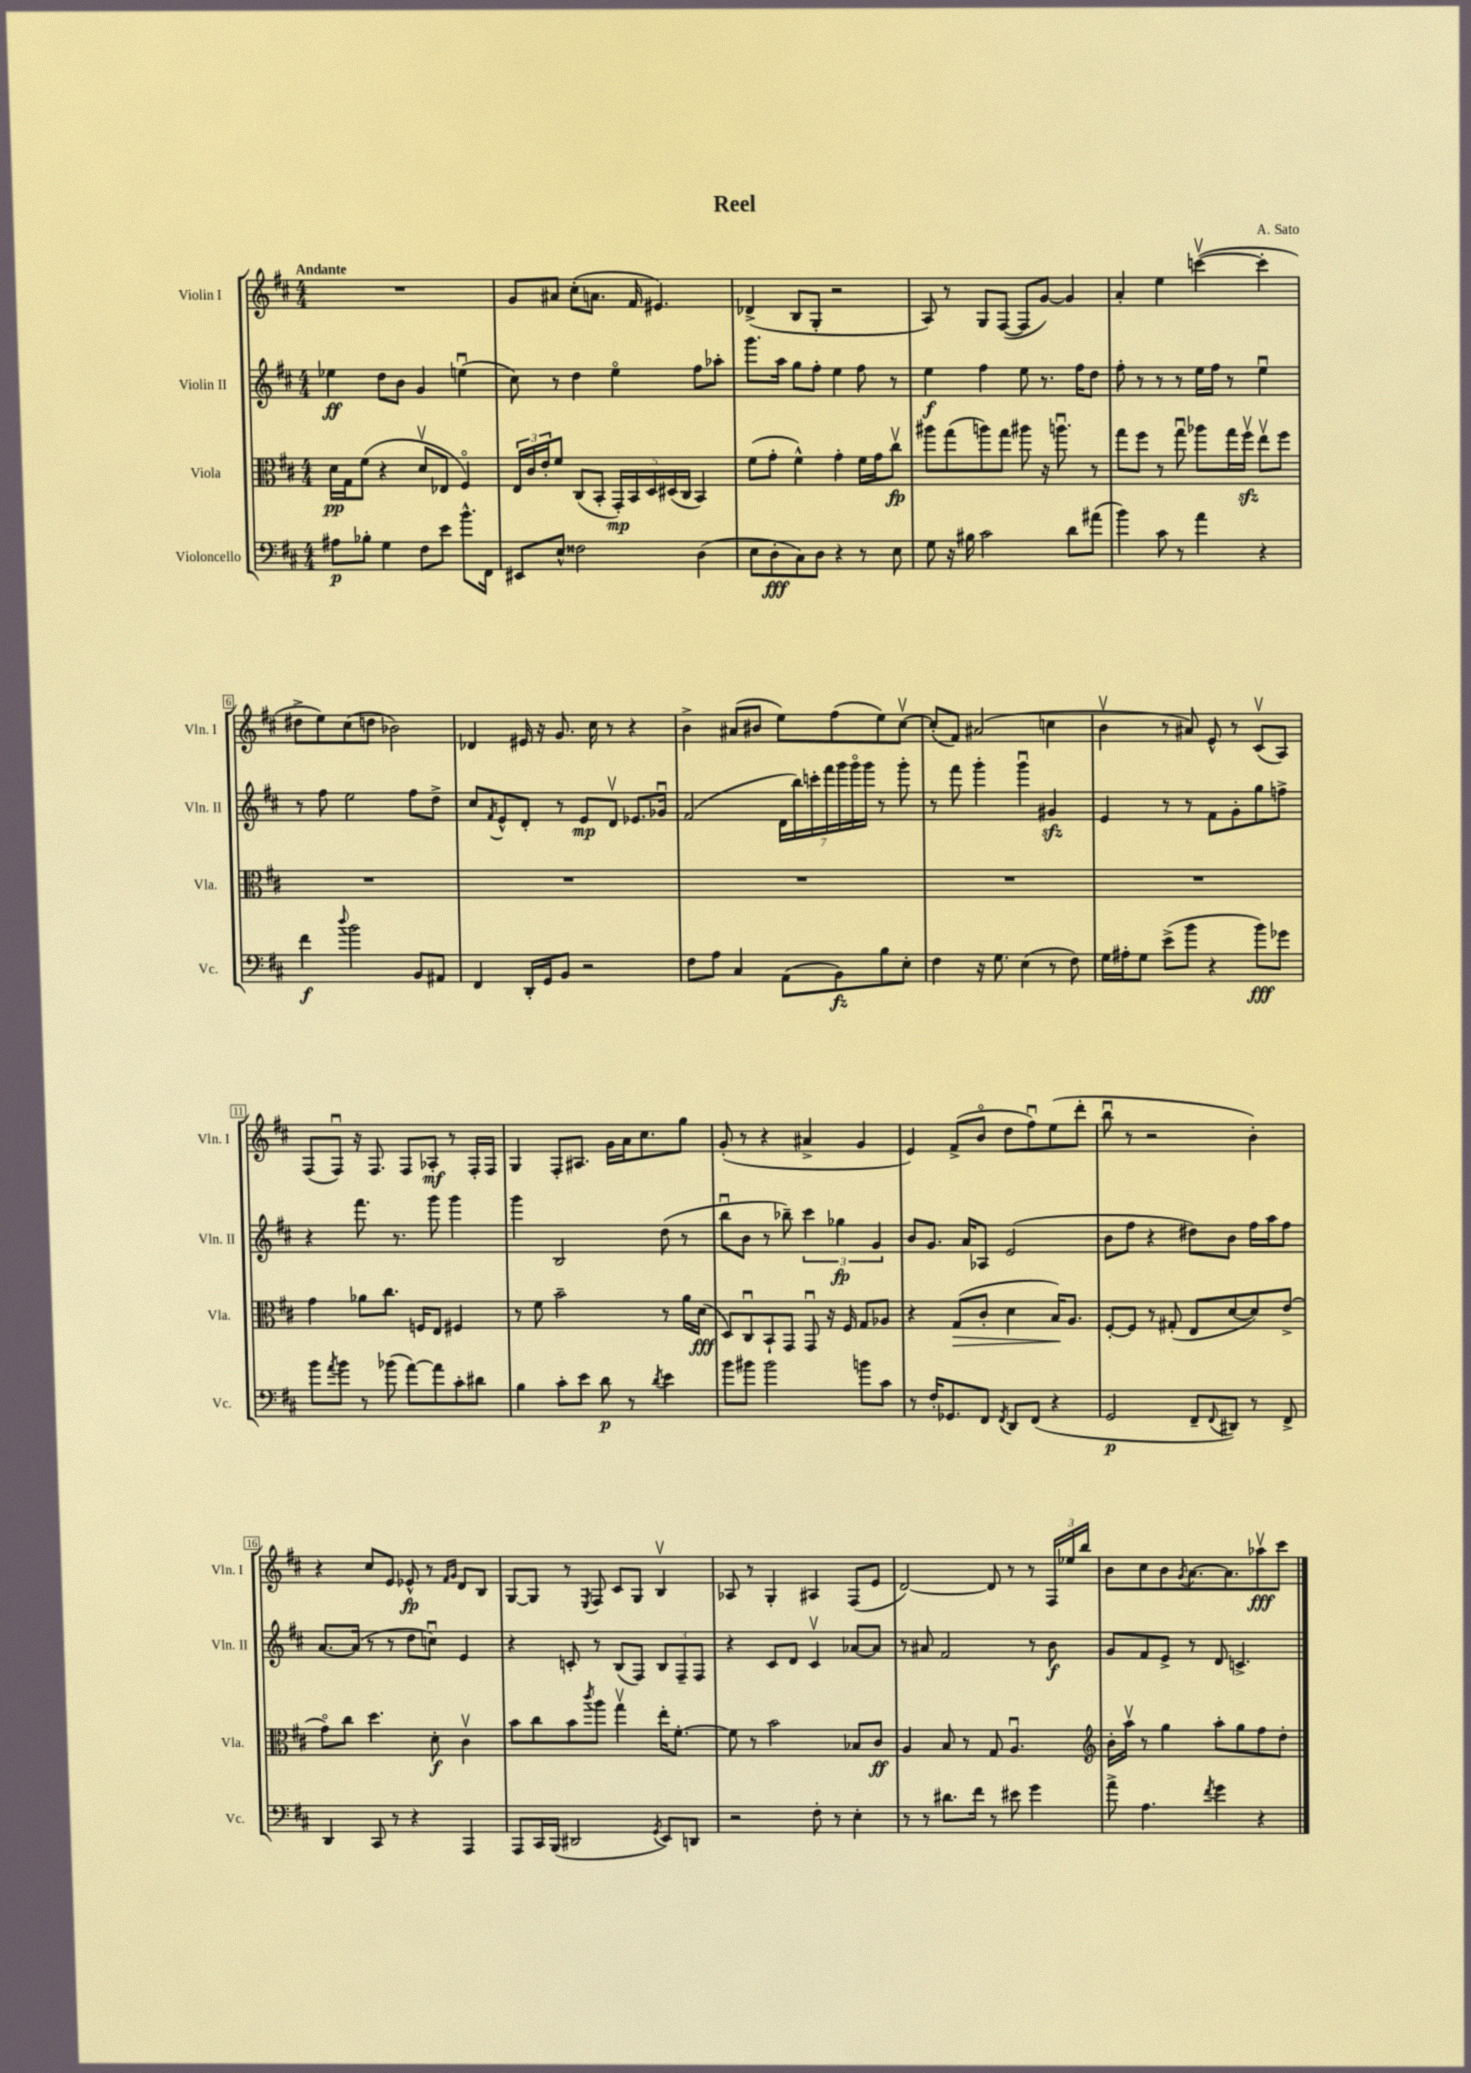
\header { title = "Reel" composer = "A. Sato" }
<<
\new StaffGroup <<
\new Staff = "s0" \with { instrumentName = "Violin I" shortInstrumentName = "Vln. I" } {
    \clef treble \key d \major \numericTimeSignature \time 4/4 \tempo "Andante"
    R1 |
    g'8 ais'8 cis''8-.( a'8. fis'16 eis'4.) |
    des'4->( b8 g8-. r2 |
    a8) r8 g8 fis8~( fis8 g'8~) g'4 |
    a'4-. e''4 c'''4~\upbow( c'''4-. |
    dis''8-> e''8) cis''8( d''8 bes'2) |
    des'4 eis'16 r16 g'8. cis''16 r8 r4 |
    b'4-> ais'8( bis'8 e''8) fis''8( e''8) cis''8~\upbow |
    cis''8-.( fis'8) ais'2( c''4 |
    b'4\upbow r8 ais'8) e'8-^ r8 cis'8\upbow( a8) |
    fis8( fis8\downbow) r16 fis8. fis8 aes8-.\mf r8 fis16-. fis16 |
    g4 fis8-. ais8. g'16 a'16 cis''8. g''8 |
    g'8-.( r8 r4 ais'4-> g'4 |
    e'4) fis'8->( b'8\flageolet d''8 fis''8\downbow) e''8( d'''8-. |
    b''8\downbow r8 r2 b'4-.) |
    r4 cis''8 e'8 ees'8-^\fp r8 \grace { fis'16 g'16 } d'8 b8 |
    g8~ g8 r8 \acciaccatura { e8 } fis8 cis'8 g8 b4\upbow |
    aes8 r8 g4-. ais4 fis8( e'8 |
    d'2~) d'8 r8 r8 \tuplet 3/2 { fis16 ees''16 b''16 } |
    b'8 cis''8 b'8 \acciaccatura { g'8 } a'8.~ a'8. aes''8\upbow\fff cis'''8 \bar "|." |
}
\new Staff = "s1" \with { instrumentName = "Violin II" shortInstrumentName = "Vln. II" } {
    \clef treble \key d \major \numericTimeSignature \time 4/4
    ees''4\ff d''8 b'8 g'4 e''4\downbow( |
    cis''8) r8 d''4 e''4\flageolet fis''8 aes''8-. |
    g'''8. a''16 g''8 fis''8-. e''4 fis''8 r8 |
    e''4\f fis''4 e''8 r8. fis''16 d''8 |
    fis''8-. r8 r8 r8 e''16 fis''16 r8 e''4\downbow |
    r8 fis''8 e''2 fis''8 d''8-> |
    cis''8 \acciaccatura { fis'8 } e'8-^ d'8-. r8 e'8\mp d'8\upbow ees'8. ges'16\downbow |
    fis'2( \tuplet 7/4 { d'16 b''16) c'''16-. fis'''16 g'''16 g'''16\flageolet g'''16 } r8 g'''8-. |
    r8 fis'''8 g'''4-. g'''4\downbow gis'4\sfz |
    e'4 r8 r8 fis'8 g'8-. g''8 f''8-> |
    r4 fis'''8. r8. g'''8 g'''4 |
    g'''4 b2 d''8( r8 |
    b''8\downbow b'8 r8 bes''8--) \tuplet 3/2 { cis'''4 ges''4\fp g'4 } |
    b'8 g'8. a'16 aes8 e'2( |
    b'8 fis''8 r4 dis''8) b'8 fis''16 a''16 fis''8 |
    a'8.~ a'16( r8 r8 d''8 c''8\downbow) e'4 |
    r4 c'8-. r8 b8( fis8) \tuplet 3/2 { b8 fis8-- fis8 } |
    r4 cis'8 d'8 cis'4\upbow aes'8~ aes'8 |
    r8 ais'8 fis'2 r8 b'8\f |
    g'8 fis'8 e'8-> r8 d'8 c'4.-> \bar "|." |
}
\new Staff = "s2" \with { instrumentName = "Viola" shortInstrumentName = "Vla." } {
    \clef alto \key d \major \numericTimeSignature \time 4/4
    d'16\pp g16 fis'8( r4 d'8\upbow ees8 fis4\flageolet) |
    \tuplet 3/2 { e16 cis'16 e'16-. } fis'8 cis8( b,8-. \tuplet 5/4 { g,16-.\mp) b,16 d16 dis16( cis16 } b,4) |
    fis'8( g'8-. fis'4-^) g'4-. fis'16 g'16 cis''8\upbow\fp |
    ais''8 g''8( a''8) g''8 ais''8 r16 a''8.\downbow r8 |
    g''8 fis''8 r8 g''8\downbow aes''8 g''16 fis''16\upbow\sfz e''8\upbow fis''8 |
    R1 |
    R1 |
    R1 |
    R1 |
    R1 |
    g'4 aes'8 cis''8. f16 e8 fis4 |
    r8 fis'8 b'2-- r8 a'16 d'16\fff( |
    d8) cis8\downbow b,8-! g,8 g,8\downbow r16 fis16 g8 aes8 |
    r4 g8\>( cis'8-. d'4 b16\!) a8. |
    fis8~-. fis8 r8 gis8-.( e8 d'8~ d'8) e'8->( |
    g'8\flageolet) cis''8 d''4. d'8-.\f cis'4\upbow |
    b'8 cis''8 b'8 \acciaccatura { cis'''8 } a''8 g''4\upbow e''16-. fis'8.~-. |
    fis'8 r8 b'2 bes8 cis'8\ff |
    a4 b8 r8 g8 a4.\downbow |
    \clef treble b'16-. a''16\upbow r8 g''4 a''8-. g''8 fis''8 d''8-. \bar "|." |
}
\new Staff = "s3" \with { instrumentName = "Violoncello" shortInstrumentName = "Vc." } {
    \clef bass \key d \major \numericTimeSignature \time 4/4
    ais8\p bes8-. g4 fis8 e'8 b'8.-^ fis,16 |
    eis,8 e8-^ fisis2 d4( |
    e8 d8-.\fff cis8) d8 r4 r8 e8 |
    g8 r16 bis16 cis'2 d'8 ais'8( |
    b'4) cis'8 r8 a'4 r4 |
    fis'4\f \appoggiatura { d''8 } b'2 b,8 ais,8 |
    fis,4 d,16-. g,16 b,8 r2 |
    fis8 a8 cis4 a,8( b,8\fz) b8 e8-. |
    fis4 r16 g8. e4( r8 fis8) |
    g16 ais16-. g8 e'8->( b'8 r4 b'8\fff) ges'8 |
    b'8 \acciaccatura { a'8 } b'8 r8 bes'8( a'8~) a'8 cis'8-. dis'8 |
    b4 cis'8-. e'8 d'8\p r8 \acciaccatura { d'8 } e'4 |
    b'8 bis'8 bis'2 b'8 cis'8 |
    r8 fis16-. ges,8. fis,8 \acciaccatura { fis,8 } d,8 fis,8( r4 |
    g,2\p fis,8-- \appoggiatura { fis,8 } dis,8) r8 fis,8-> |
    d,4 cis,8 r8 r4 a,,4 |
    a,,8 cis,16 b,,16( dis,2 \acciaccatura { g,8 } e,8) d,8 |
    r2 fis8-. r8 e4-. |
    r8 r8 dis'8. fis'16 r8 eis'8 g'4 |
    a'8-> a4. \acciaccatura { fis'8 } g'4 r4 \bar "|." |
}
>>
>>
\layout { \context { \Score \override BarNumber.stencil = #(make-stencil-boxer 0.1 0.3 ly:text-interface::print) } }
